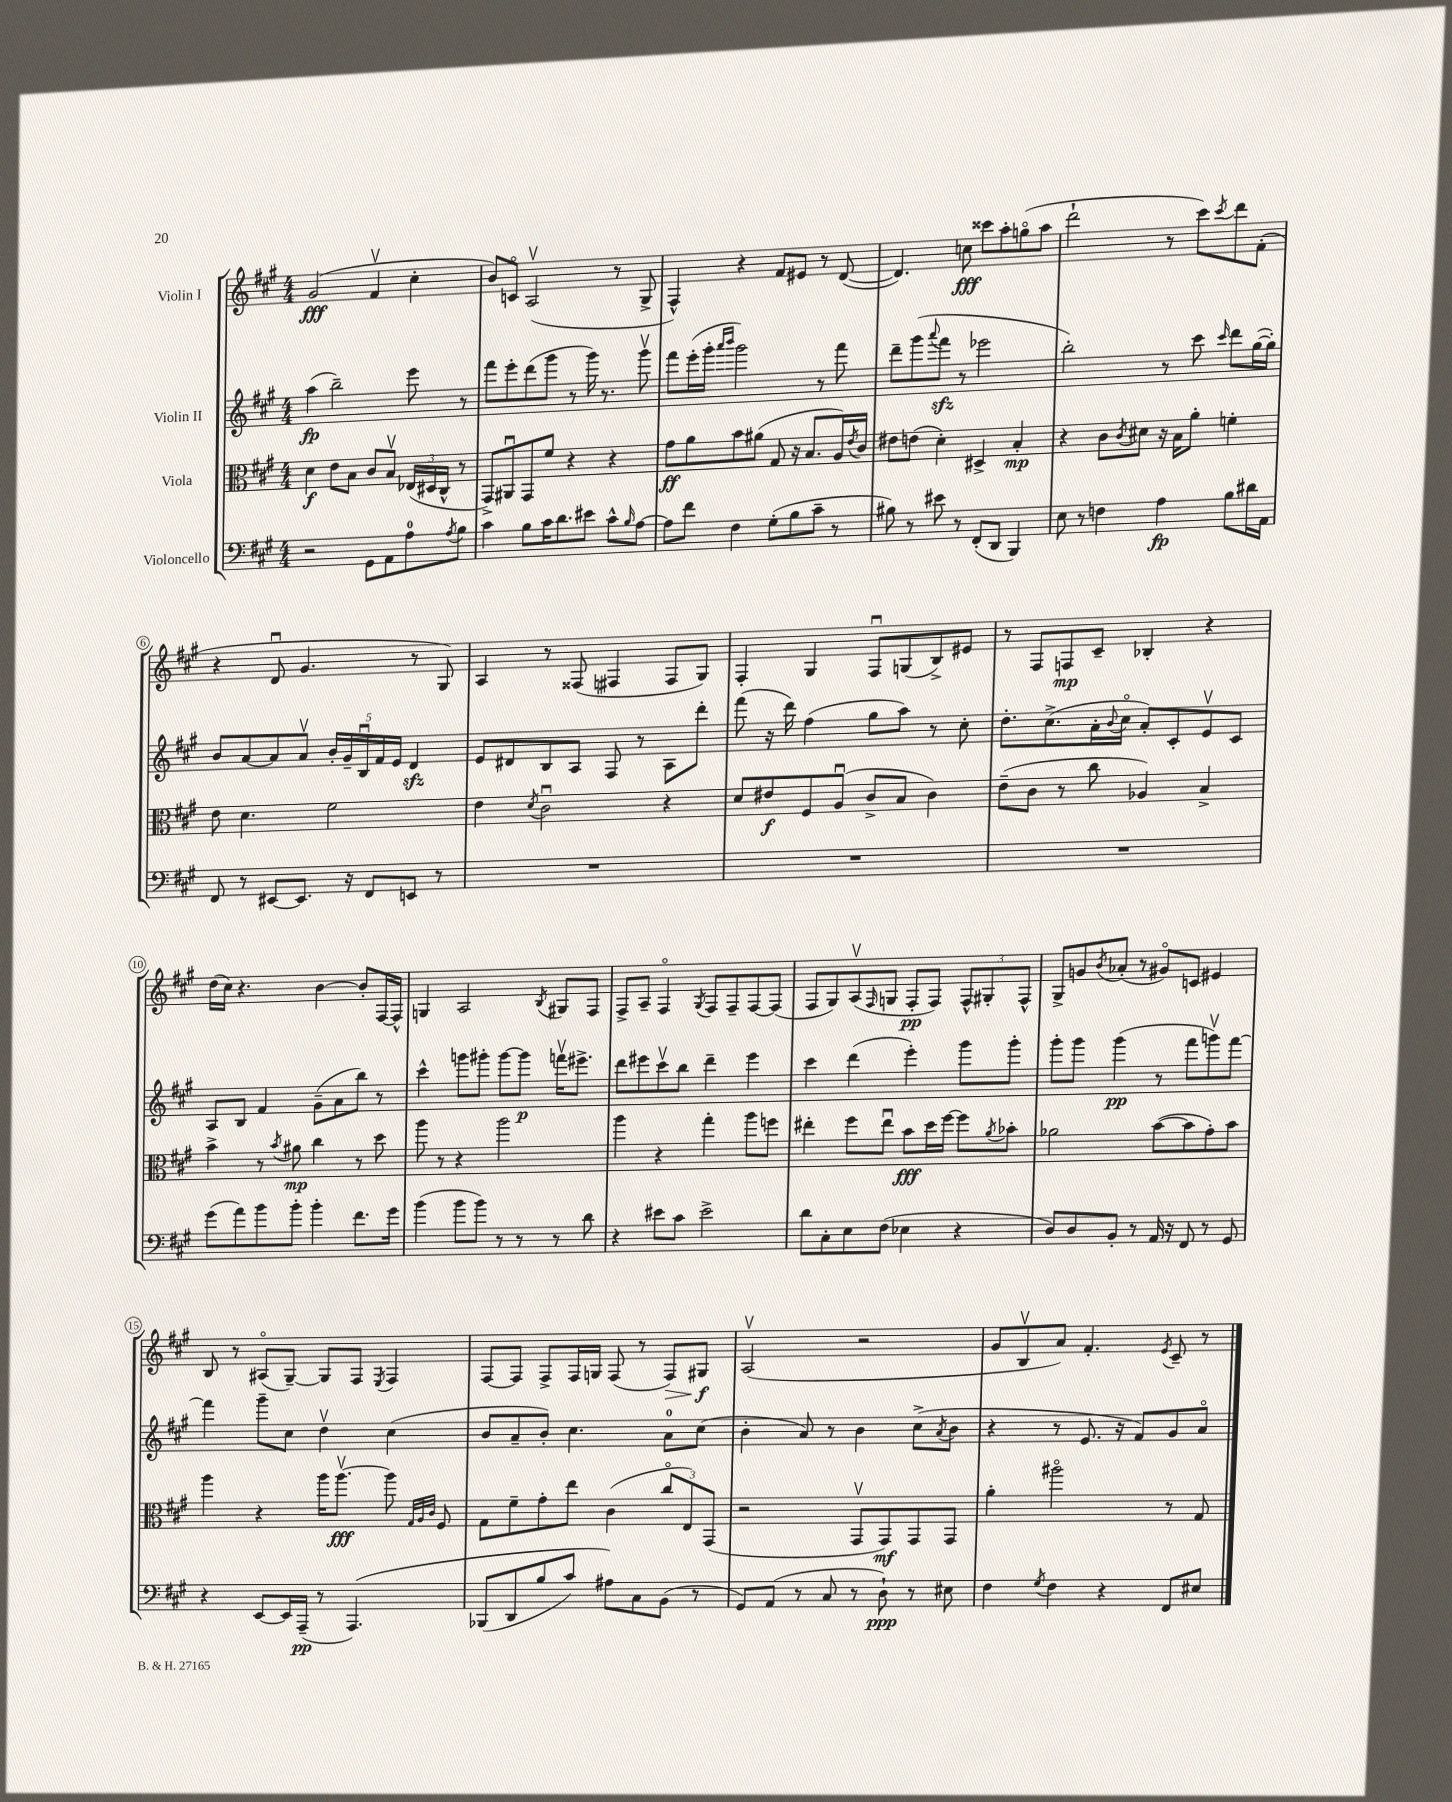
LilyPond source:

<<
\new StaffGroup <<
\new Staff = "s0" \with { instrumentName = "Violin I" } {
    \clef treble \key a \major \numericTimeSignature \time 4/4
    gis'2\fff( fis'4\upbow cis''4-. |
    b'8) c'8\flageolet a2\upbow( r8 gis8-> |
    fis4-^) r4 fis'8 eis'8 r8 d'8~( |
    d'4.) c''8\fff cisis'''8 a''8-. g''8\flageolet( a''8 |
    d'''2-! r8 cis'''8) \acciaccatura { cis'''8 } d'''8 fis'8-.( |
    r4 d'8\downbow gis'4. r8 gis8) |
    a4 r8 fisis8( fis4 fis8 gis8) |
    fis4-. gis4 fis8\downbow g8( b8->) eis'8 |
    r8 fis8 f8\mp cis'8-- bes4-. r4 |
    d''16( cis''16) r4. b'4~ b'8-. fis16~ fis16-^ |
    g4 a2 \acciaccatura { b8 } gis8 fis8 |
    fis8-> a8-- fis4\flageolet \acciaccatura { gis8 } fis8 fis8-- fis8~ fis8( |
    fis8 gis8) a8\upbow( \grace { fis16 } g8 fis8-.\pp fis8) \tuplet 3/2 { fis8-^ gis8-. fis8-^ } |
    gis8-> g'8 \acciaccatura { b'8 } aes'8-.( r8 gis'8\flageolet) c'8 eis'4 |
    b8 r8 ais8\flageolet( gis8~--) gis8 fis8 \acciaccatura { e8 } fis4 |
    fis8~ fis8 fis8-> fis16 g16 fis8( r8 fis8\>) gis8\f\! |
    a2\upbow( r2 |
    gis'8 b8\upbow a'8) fis'4.-. \acciaccatura { e'8 } cis'8-- r8 \bar "|." |
}
\new Staff = "s1" \with { instrumentName = "Violin II" } {
    \clef treble \key a \major \numericTimeSignature \time 4/4
    a''4\fp( b''2--) e'''8 r8 |
    fis'''8 e'''8-. d'''8( gis'''8 r8 gis'''16) r8. gis'''8\upbow |
    fis'''8 e'''16-.( gis'''16-. \grace { a'''16 b'''16 } gis'''2) r8 fis'''8 |
    d'''8-- gis'''8( \appoggiatura { a'''8 } fis'''8\sfz r8 ees'''2 |
    b''2-.) r8 cis'''8 \grace { cis'''16 } d'''8 gis''16~( gis''16-.) |
    b'8 a'8~ a'8 a'8\upbow \tuplet 5/4 { b'16-. gis'16-- b16\downbow fis'16 e'16 } d'4\sfz |
    e'8 dis'8 b8 a8 fis8 r8 a8 d'''8-. |
    fis'''8( r16 d'''16) fis''4( gis''8 a''8) r8 cis''8-. |
    d''8.-. cis''8.->( a'16-. \appoggiatura { b'8 } cis''16\flageolet a'8-.) cis'8-. e'8\upbow cis'8 |
    a8 b8 fis'4 gis'8--( a'8 b''8) r8 |
    cis'''4-^ g'''8 gis'''8-. gis'''8~ gis'''8\p f'''16\upbow eis'''8.-> |
    d'''8 eis'''8 cis'''8\upbow b''8 d'''4-- eis'''4 |
    cis'''4 d'''4( e'''4-.) gis'''8 gis'''8-. |
    gis'''8-. gis'''8 gis'''4\pp( r8 fis'''8 g'''8\upbow) fis'''8~ |
    fis'''4 gis'''8-- cis''8 d''4\upbow cis''4( |
    b'8 a'8-- b'8-.) cis''4. a'8-0 cis''8( |
    b'4-. a'8) r8 b'4 cis''8->( \acciaccatura { a'8 } b'8 |
    r4 r8 e'8. r16 fis'8) gis'8 a'8\flageolet \bar "|." |
}
\new Staff = "s2" \with { instrumentName = "Viola" } {
    \clef alto \key a \major \numericTimeSignature \time 4/4
    d'4\f e'8 b8 cis'8 b8\upbow \tuplet 3/2 { ees16( dis16 cis16-^ } r8 |
    gis,8->) ais,8\downbow gis,8 fis'8 r4 r4 |
    gis'8\ff a'8 b'8 ais'8( gis8 r16 b8. a16) \acciaccatura { e'8 } cis'16 |
    eis'8 e'8( d'4-.) dis4-> b4-.\mp |
    r4 cis'8 \acciaccatura { cis'8 } dis'8 r16 b16 a'8-. f'4-. |
    e'8 d'4. fis'2 |
    e'4 \acciaccatura { d'8 } cis'2\downbow r4 |
    d'8 eis'8\f fis8 a8\downbow( cis'8-> b8 cis'4) |
    e'8--( cis'8 r8 cis''8 aes4) b4-> |
    b'4-> r8 \acciaccatura { b'8 } ais'8\mp cis''4 r8 d''8 |
    a''8 r8 r4 a''2 |
    a''4 r4 gis''4-. a''8 f''8 |
    eis''4-. fis''8 eis''8\downbow b'8\fff d''16 fis''16~ fis''8 \acciaccatura { a'8 } bes'8-. |
    aes'2 b'8~( b'8 gis'8-.) b'8 |
    a''4 r4 a''16 a''8.~\upbow\fff a''8 \grace { gis32 a32 cis'32 } fis8 |
    gis8 fis'8-- gis'8-. e''8 cis'4( \tuplet 3/2 { cis''8\flageolet e8) gis,8( } |
    r2 gis,8\upbow gis,8\mf) gis,8 gis,8 |
    a'4-. ais''2\flageolet r8 gis8 \bar "|." |
}
\new Staff = "s3" \with { instrumentName = "Violoncello" } {
    \clef bass \key a \major \numericTimeSignature \time 4/4
    r2 gis,8 a,8 a8-0 \acciaccatura { a8 } b8 |
    cis'4 b8 cis'16 d'8. eis'8 cis'8-^ \grace { b16 } a8~ |
    a8 fis'8 fis4 gis8-.( b8 cis'8-- r8 |
    bis8) r8 eis'8 r8 fis,8-.( d,8 b,,4) |
    e8 r8 f4 a4\fp b8 dis'16 a,16 |
    fis,8 r8 eis,8~ eis,8. r16 fis,8 e,8 r8 |
    R1 |
    R1 |
    R1 |
    gis'8( a'8) b'8 b'8-. b'4-. fis'8. gis'16 |
    b'4( b'8 b'8) r8 r8 r8 d'8 |
    r4 eis'8 cis'8 eis'2-> |
    d'8 cis8-. e8 fis8( ees4 r4 |
    d8) d8 b,8-. r8 a,16 r16 fis,8 r8 gis,8 |
    r4 e,8~ e,16 a,,16--\pp( r8 a,,4.)\( |
    bes,,8( d,8 b8 cis'8) ais8\) cis8 b,8( r8 |
    gis,8) a,8( r8 cis8 r8 d8-!\ppp) r8 eis8 |
    fis4 \acciaccatura { gis8 } fis4 r4 fis,8 eis8 \bar "|." |
}
>>
>>
\layout { \context { \Score \override BarNumber.stencil = #(make-stencil-circler 0.1 0.3 ly:text-interface::print) } }
